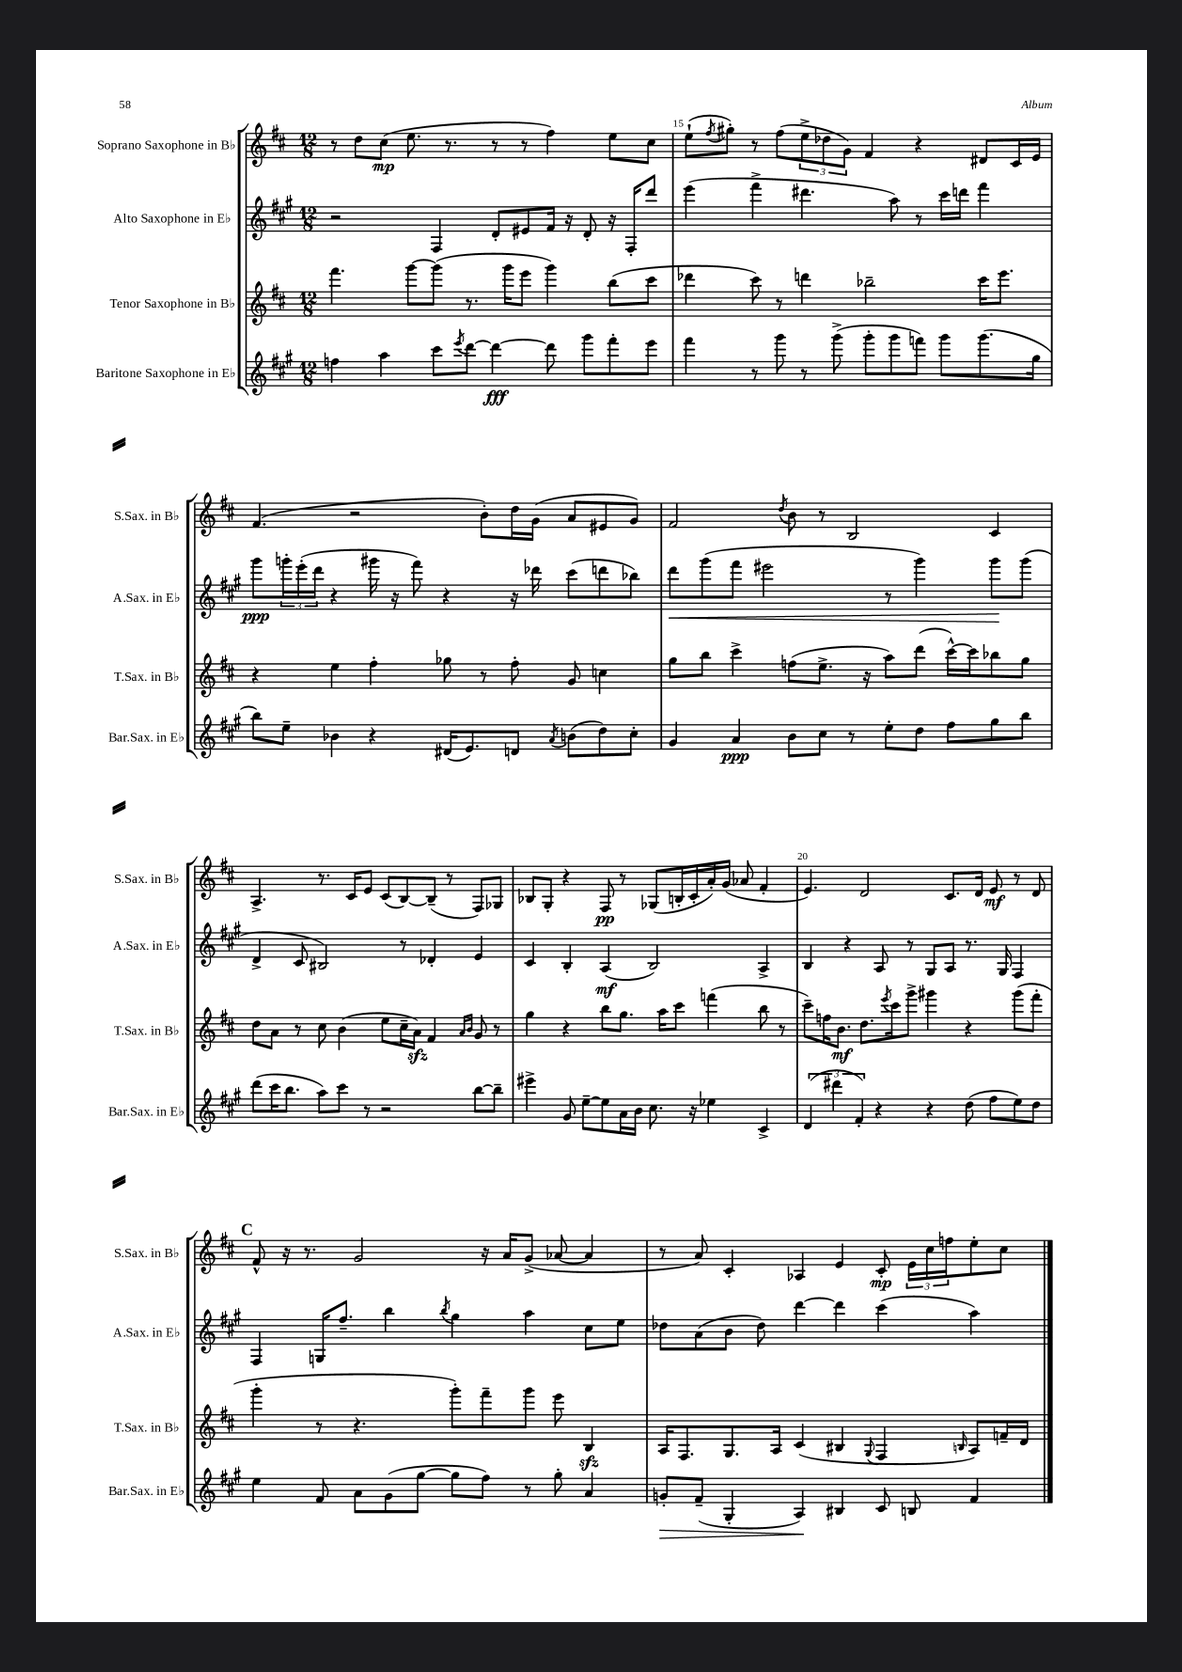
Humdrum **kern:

**kern	**dynam	**kern	**dynam	**kern	**dynam	**kern	**dynam
*part4	*part4	*part3	*part3	*part2	*part2	*part1	*part1
*staff4	*staff4	*staff3	*staff3	*staff2	*staff2	*staff1	*staff1
*I"Baritone Saxophone in E♭	*	*I"Tenor Saxophone in B♭	*	*I"Alto Saxophone in E♭	*	*I"Soprano Saxophone in B♭	*
*I'Bar.Sax. in E♭	*	*I'T.Sax. in B♭	*	*I'A.Sax. in E♭	*	*I'S.Sax. in B♭	*
*clefG2	*	*clefG2	*	*clefG2	*	*clefG2	*
*k[f#c#g#]	*	*k[f#c#]	*	*k[f#c#g#]	*	*k[f#c#]	*
*M12/8	*	*M12/8	*	*M12/8	*	*M12/8	*
=14	=14	=14	=14	=14	=14	=14	=14
4ffn\	.	4.fff#\	.	2r	.	8r	.
.	.	.	.	.	.	8dd\L	.
4aa\	.	.	.	.	.	(8cc#\J	mp
.	.	[8ggg\L	.	.	.	8.ee\	.
8ccc#\L	.	(8ggg\J]	.	4F#/	.	.	.
.	.	.	.	.	.	8.r	.
8qeee/	.	.	.	.	.	.	.
[8ddd\J	.	8.r	.	.	.	.	.
4ddd\_	fff	.	.	8d'/L	.	8r	.
.	.	16ggg\KL	.	.	.	.	.
.	.	8eee\J	.	8e#X/	.	8r	.
8ddd\]	.	4ggg\)	.	16f#/Jk	.	4ff#\)	.
.	.	.	.	16r	.	.	.
8ggg#\L	.	.	.	8d'/	.	.	.
8fff#'\	.	(8bb\L	.	16r	.	8ee\L	.
.	.	.	.	16F#'/KL	.	.	.
8eee\J	.	8ccc#\J	.	8ddd/J	.	8cc#\J	.
=15	=15	=15	=15	=15	=15	=15	=15
4fff#\	.	4ddd-X\	.	(4eee\	.	(8ee`\L	.
.	.	.	.	.	.	8qff#/	.
.	.	.	.	.	.	8gg#X'\J)	.
8r	.	8ccc#\)	.	4fff#^\	.	8r	.
8ggg#\	.	8r	.	.	.	(8ff#\L	.
8r	.	4dddn\	.	4.ddd#X\	.	12ee^\	.
.	.	.	.	.	.	12dd-X\	.
(8ggg#^\	.	.	.	.	.	.	.
.	.	.	.	.	.	12g\J)	.
8ggg#'\L	.	2bb-X~\	.	.	.	4f#/	.
8ggg#\	.	.	.	8aa\)	.	.	.
8fffn\J)	.	.	.	8r	.	4r	.
8ggg#\L	.	.	.	16ccc#\LL	.	.	.
.	.	.	.	16dddn\JJ	.	.	.
(8.ggg#\	.	16ccc#\KL	.	4fff#\	.	8d#X/L	.
.	.	8.eee\J	.	.	.	.	.
.	.	.	.	.	.	16c#/L	.
16gg#\Jk	.	.	.	.	.	16e/JJ	.
!!LO:LB:g=z
=16	=16	=16	=16	=16	=16	=16	=16
8bb\L)	.	4r	.	8ggg#\L	ppp	(4.f#/	.
8ee~\J	.	.	.	24gggn'\L	.	.	.
.	.	.	.	(24eee'\	.	.	.
.	.	.	.	24ddd\JJ	.	.	.
4b-X\	.	4ee\	.	4r	.	.	.
.	.	.	.	.	.	2r	.
4r	.	4ff#'\	.	16ggg#X\	.	.	.
.	.	.	.	16r	.	.	.
.	.	.	.	8fff#\)	.	.	.
(16d#X/KL	.	8gg-X\	.	4r	.	.	.
8.e/)	.	.	.	.	.	.	.
.	.	8r	.	.	.	8b'\L)	.
8dn/J	.	8ff#'\	.	16r	.	16dd\L	.
.	.	.	.	16ddd-X\	.	(16g\JJ	.
8qa/	.	.	.	.	.	.	.
(8bn\L	.	8g/	.	(8ccc#\L	.	8a/L	.
8dd\)	.	4ccn\	.	8dddn\	.	8e#X/	.
8cc#'\J	.	.	.	8bb-X\J)	.	8g/J)	.
=17	=17	=17	=17	=17	=17	=17	=17
!	!	!	!	!	!LO:HP:b	!	!
4g#/	.	8gg\L	.	8ddd\L	<	2f#/	.
.	.	8bb\J	.	(8ggg#\	.	.	.
4a/	ppp	4ccc#^\	.	8fff#\J	.	.	.
.	.	.	.	2eee#X\	.	.	.
.	.	.	.	.	.	8qdd/	.
8b\L	.	(8ffn\L	.	.	.	8b\	.
8cc#\J	.	8.ee^\J	.	.	.	8r	.
8r	.	.	.	.	.	2B/	.
.	.	16r	.	.	.	.	.
8ee'\L	.	8aa\L)	.	8r	.	.	.
8dd\J	.	(8ddd\J	.	4ggg#\)	.	.	.
8ff#\L	.	[16ccc#^^\LL)	.	.	.	.	.
.	.	16ccc#\J]	.	.	.	.	.
8gg#\	.	8bb-X\	.	8ggg#\L	.	4c#/	.
8bb\J	.	8gg\J	.	(8ggg#\J	[	.	.
!!LO:LB:g=z
=18	=18	=18	=18	=18	=18	=18	=18
(8ddd\L	.	8dd\L	.	4d^/	.	4.A^/	.
16ccc#\K	.	8a\J	.	.	.	.	.
8.bb\J	.	.	.	.	.	.	.
.	.	8r	.	8c#/	.	.	.
8aa\L)	.	8cc#\	.	2B#X/)	.	8.r	.
8ccc#\J	.	(4b\	.	.	.	.	.
.	.	.	.	.	.	16c#/KL	.
8r	.	.	.	.	.	8e/J	.
2r	.	8ee\L	.	.	.	(8c#/L	.
.	.	16cc#~\L	.	8r	.	[8B/)	.
.	.	16azz\JJ)	.	.	.	.	.
.	.	4f#/	.	4d-X'/	.	(8B~/J]	.
.	.	.	.	.	.	8r	.
.	.	16qqa/LL	.	.	.	.	.
.	.	16qqb/JJ	.	.	.	.	.
[8bb\L	.	8g/	.	4e/	.	8F#/L)	.
8bb~\J]	.	8r	.	.	.	8G-X/J	.
=19	=19	=19	=19	=19	=19	=19	=19
4eee#X^\	.	4gg\	.	4c#/	.	8B-X/L	.
.	.	.	.	.	.	8G'/J	.
8g#/	.	4r	.	4B'/	.	4r	.
[8ee~\L	.	.	.	.	.	.	.
8ee\]	.	8bb\L	.	(4A/	mf	8F#/	pp
16a\L	.	8.gg\J	.	.	.	8r	.
16b\JJ	.	.	.	.	.	.	.
8.cc#\	.	.	.	2B/)	.	(8G-X/L	.
.	.	16aa\KL	.	.	.	.	.
.	.	8ccc#\J	.	.	.	16Bn'/L	.
16r	.	.	.	.	.	16c#'/	.
4ee-X\	.	(4fffn\	.	.	.	16a'/)	.
.	.	.	.	.	.	(16g/JJ	.
.	.	.	.	.	.	8a-X/	.
4c#^/	.	8bb\	.	4A^/	.	4f#'/	.
.	.	8r	.	.	.	.	.
=20	=20	=20	=20	=20	=20	=20	=20
(6d/	.	8ccc#~\L)	.	4B/	.	4.e/)	.
.	.	16ffn\K	.	.	.	.	.
6ddd#X\	.	.	.	.	.	.	.
.	.	8.b\J	mf	.	.	.	.
.	.	.	.	4r	.	.	.
6f#'/)	.	.	.	.	.	.	.
.	.	8.dd\L	.	.	.	2d/	.
4r	.	.	.	8A/	.	.	.
.	.	8qeee/	.	.	.	.	.
.	.	16ccc#\k	.	.	.	.	.
.	.	8ggg^\J	.	8r	.	.	.
4r	.	4ggg#X\	.	8G#/L	.	.	.
.	.	.	.	8A/J	.	8.c#/L	.
(8dd\	.	4r	.	8.r	.	.	.
.	.	.	.	.	.	16d/Jk	.
8ff#\L	.	.	.	.	.	8e/	mf
.	.	.	.	16G#/	.	.	.
8ee\)	.	(8ggg#\L	.	4F#/	.	8r	.
8dd\J	.	8fff#'\J	.	.	.	8d/	.
!!LO:LB:g=z
!!LO:REH:place=s1:t=C
=21	=21	=21	=21	=21	=21	=21	=21
4ee\	.	4ggg'\	.	4F#/	.	8f#^^/	.
.	.	.	.	.	.	16r	.
.	.	.	.	.	.	8.r	.
8f#/	.	8r	.	16Gn/KL	.	.	.
.	.	.	.	8.ff#~/J	.	.	.
8a\L	.	4.r	.	.	.	2g/	.
(8g#\	.	.	.	4bb\	.	.	.
[8gg#\J	.	.	.	.	.	.	.
.	.	.	.	8qbb/	.	.	.
8gg#\L]	.	8ggg'\L)	.	4gg#\	.	.	.
8ff#\J)	.	8fff#~\	.	.	.	16r	.
.	.	.	.	.	.	16a/KL	.
8r	.	8ggg\J	.	4aa\	.	(8g^/J	.
8gg#'\	.	8eee\	.	.	.	[8a-X/	.
4a/	.	4Bzz/	.	8cc#\L	.	4a-/]	.
.	.	.	.	8ee\J	.	.	.
=22	=22	=22	=22	=22	=22	=22	=22
!	!LO:HP:b	!	!	!	!	!	!
8gn'/L	>	16A/KL	.	8dd-X\L	.	8r	.
.	.	8.F#/	.	.	.	.	.
(8f#~/J	.	.	.	(8a\	.	8a/)	.
4G#'/	.	8.G/	.	8b\J	.	4c#'/	.
.	.	.	.	8dd-\)	.	.	.
.	.	16A/Jk	.	.	.	.	.
4A/)	.	(4c#/	.	[4ddd\	.	4A-X/	.
4B#X/	]	4B#X/	.	4ddd\]	.	4e/	.
.	.	8qqG/	.	.	.	.	.
8c#/	.	4F#/	.	(4ccc#\	.	8c#'/	mp
8Bn/	.	.	.	.	.	24e\LL	.
.	.	.	.	.	.	24cc#\	.
.	.	.	.	.	.	24ffn\J	.
.	.	16qqBn/	.	.	.	.	.
4f#/	.	8A/L)	.	4aa\)	.	8ee'\	.
.	.	16fn~/L	.	.	.	8cc#\J	.
.	.	16d/JJ	.	.	.	.	.
==	==	==	==	==	==	==	==
*-	*-	*-	*-	*-	*-	*-	*-
